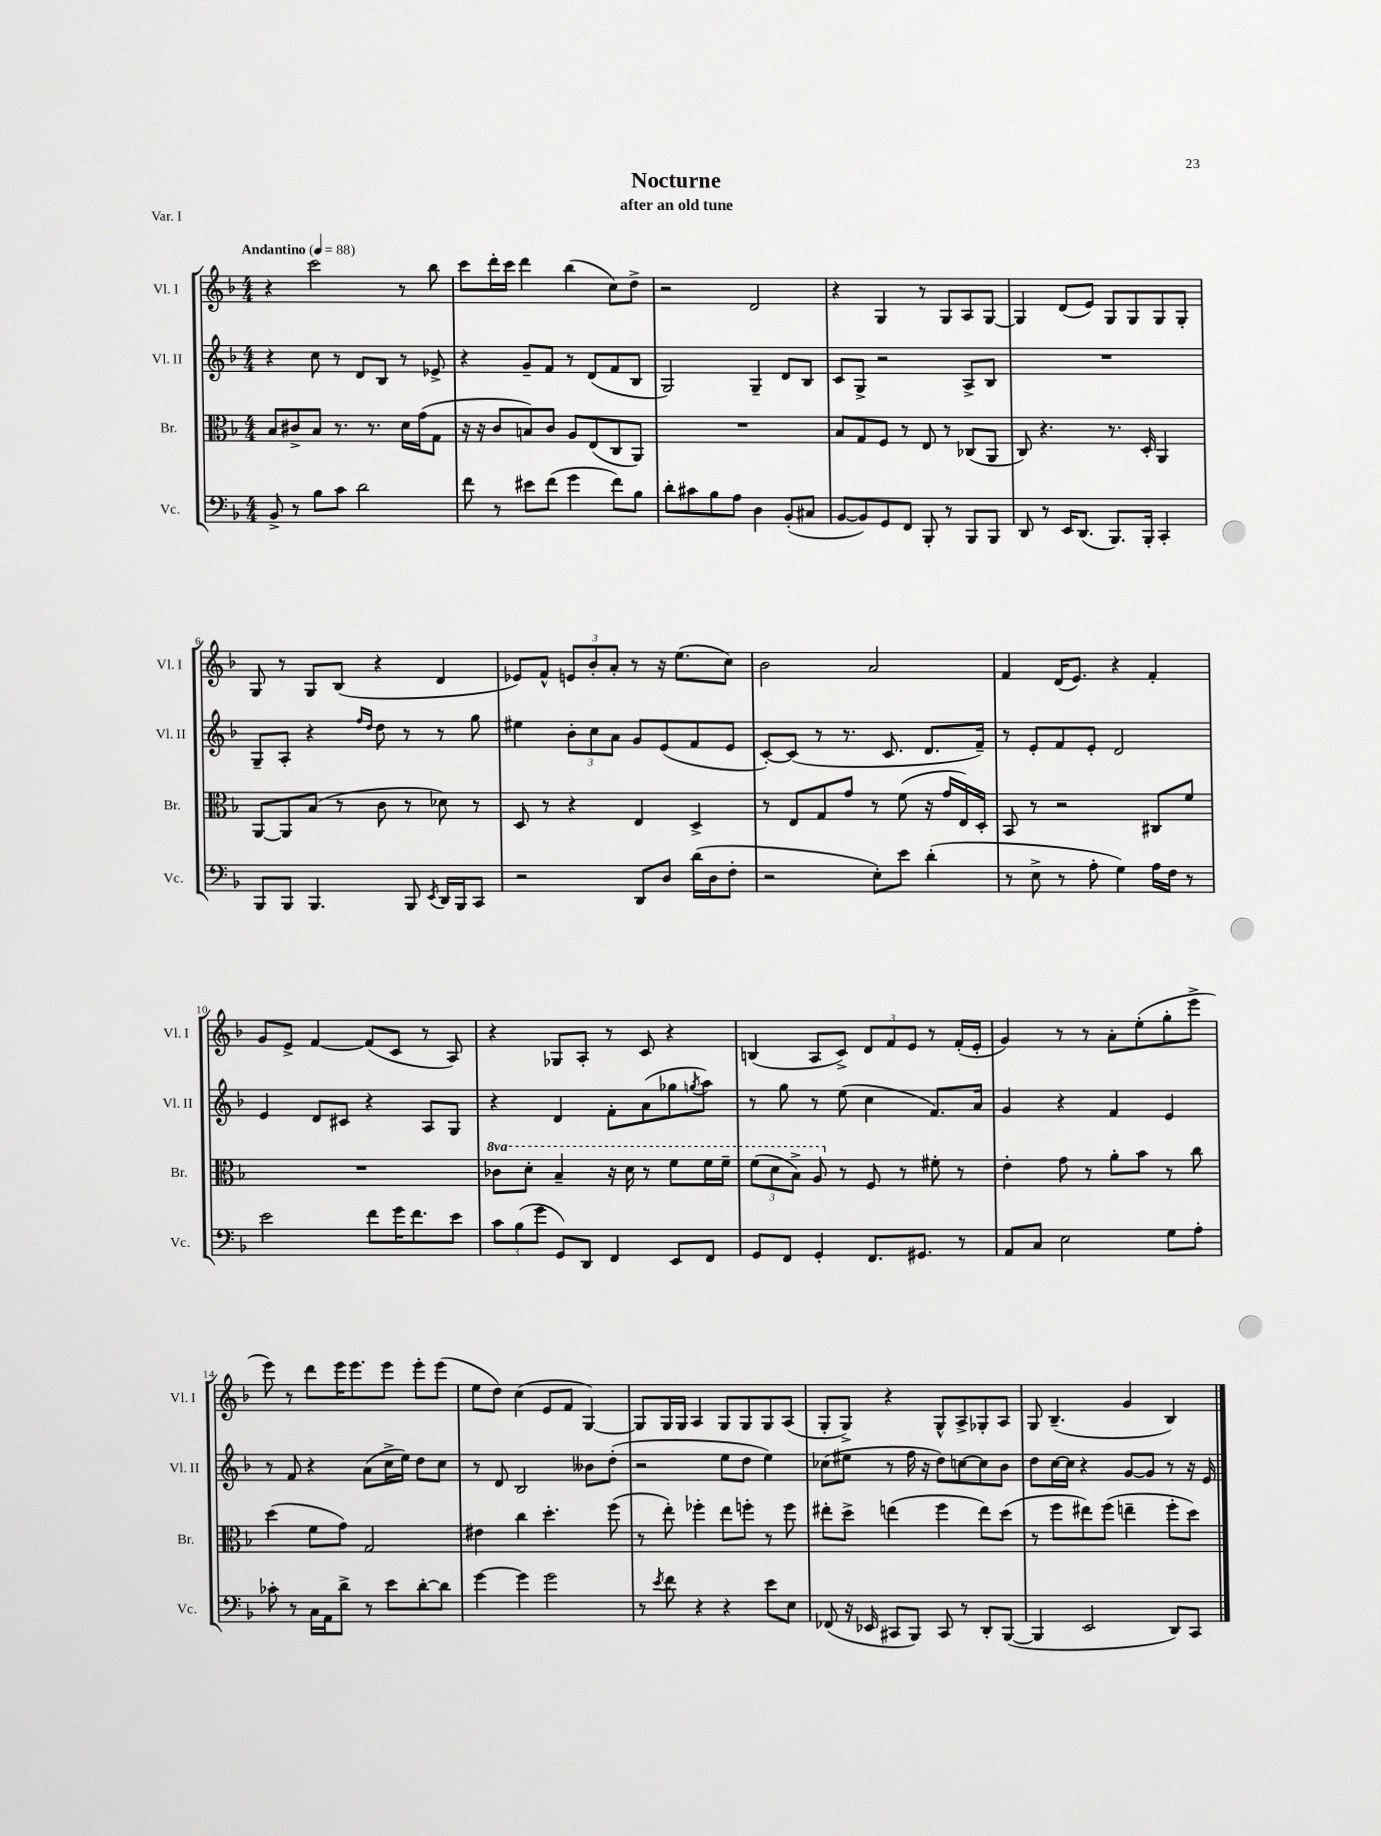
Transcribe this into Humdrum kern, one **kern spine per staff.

**kern	**kern	**kern	**kern
*staff4	*staff3	*staff2	*staff1
*clefF4	*clefC3	*clefG2	*clefG2
*k[b-]	*k[b-]	*k[b-]	*k[b-]
*M4/4	*M4/4	*M4/4	*M4/4
*MM88	*MM88	*MM88	*MM88
8BB-^	8B-	4r	4r
8r	8c#^	.	.
8B-	8B-	8cc	2ccc
8c	8.r	8r	.
2d	.	8d	.
.	8.r	.	.
.	.	8B-	.
.	16d	8r	8r
.	(16g	.	.
.	8G	8e-^	8bb-
=	=	=	=
8f	16r	4r	8ccc
.	16r	.	.
8r	8c	.	16ddd'
.	.	.	16ccc
8e#	8B)	8g~	4ddd
(8f	8c	8f	.
4g	8A	8r	(4bb-
.	(8E	(8d	.
8f)	8C	8f	8cc)
8B-	8AA)	8B-	8dd^
=	=	=	=
8d'	1r	2G)	2r
8c#	.	.	.
8B-	.	.	.
8A	.	.	.
4D	.	4G~	2d
(8BB-'	.	8d	.
8C#	.	8B-	.
=	=	=	=
[8BB-	8B-	8c	4r
8BB-])	8G	8G^	.
8GG	8F	2r	4G
8FF	8r	.	.
8BBB-'	8E	.	8r
8r	8r	.	8G
8BBB-	(8C-	8A^	8A
8BBB-	8AA	8B-	[8G
=	=	=	=
8DD	8C)	1r	4G]
8r	4.r	.	.
16EE	.	.	(8d
(8.DD	.	.	.
.	.	.	8e)
8.BBB-)	8.r	.	8G
.	.	.	8G
16BBB-'	16D'	.	.
4CC'	4AA	.	8G
.	.	.	8G'
=	=	=	=
8BBB-	[8AA	8G~	8G
8BBB-	8AA]	8A'	8r
4.BBB-	(8B-	4r	8G
.	8r	.	(8B-
.	.	16qqff	.
.	.	16qqdd	.
.	8c	8dd	4r
8BBB-	8r	8r	.
8qEE	.	.	.
16DD	8d-)	8r	4d
16BBB-	.	.	.
8CC	8r	8gg	.
=	=	=	=
2r	8D	4ee#	8e-)
.	8r	.	8f^^
.	4r	12b-'	12e
.	.	12cc	12b-'
.	.	12a	12a'
8DD	4E	8g	8r
8D	.	(8e	16r
.	.	.	(8.ee
(16d	4D^	8f	.
16D	.	.	.
8F'	.	8e	8cc)
=	=	=	=
2r	8r	[8c')	2b-
.	8E	(8c]	.
.	8G	8r	.
.	8g	8.r	.
8E')	8r	.	2a
.	.	8.c	.
8e	(8f	.	.
(4d'	16r	8.d	.
.	16g	.	.
.	16E)	.	.
.	16D'	16f~)	.
=	=	=	=
8r	8BB-	8r	4f
8E^	8r	8e'	.
8r	2r	8f	(16d
.	.	.	8.e)
8A'	.	8e'	.
4G)	.	2d	4r
16A	8C#	.	4f'
16F	.	.	.
8r	8f	.	.
=	=	=	=
2e	1r	4e	8g
.	.	.	8e^
.	.	8d	[4f
.	.	8c#	.
8f	.	4r	(8f]
16g	.	.	8c
8.f	.	.	.
.	.	8A	8r
8e	.	8G	8A)
=	=	=	=
12c	8cc-	4r	4r
(12B-	.	.	.
.	8dd'	.	.
12g	.	.	.
8GG)	4b-~	4d	8G-
8DD	.	.	8A'
4FF	16r	8f'	8r
.	16dd	.	.
.	8r	(8a	8c
8EE	8ff	8gg-	4r
.	.	8qgg	.
8FF	16ff	8aa)	.
.	16ff~	.	.
=	=	=	=
8GG	(12ff	8r	(4B
.	12dd	.	.
8FF	.	8gg	.
.	12b-^)	.	.
4GG'	8a	8r	8A
.	8r	(8ee	8c^)
8.FF	8F	4cc	12d
.	.	.	12f
.	8r	.	.
.	.	.	12e
8.GG#	.	.	.
.	8f#'	8.f)	8r
8r	8r	.	(16f'
.	.	16a	16e'
=	=	=	=
8AA	4e'	4g	4g)
8C	.	.	.
2E	8g	4r	8r
.	8r	.	8r
.	8a'	4f	8a'
.	8b-	.	(8ee'
8G	8r	4e	8gg'
8A'	8cc	.	8eee^
=	=	=	=
8c-'	(4dd	8r	8eee)
8r	.	8f	8r
16C	8f	4r	8ddd
16AA	.	.	.
8d^	8g)	.	16eee
.	.	.	8.eee
8r	2G	(8a	.
8e	.	16cc^	8eee
.	.	16ee)	.
[8d'	.	8dd	8eee'
8d]	.	8cc	(8eee
=	=	=	=
[4g	4e#	8r	8ee
.	.	8d	8dd)
4g]	4cc	2B-	(4cc
2g	4.dd'	.	8e
.	.	.	8f
.	.	8b--	[4G)
.	(8ff	(8dd'	.
=	=	=	=
8r	8r	2r	8G]
8qe	.	.	.
8f	8ee')	.	16G
.	.	.	16G
4r	4ff-'	.	4A
4r	8ee	8ee	8G
.	8ff'	8dd	8G
8e	8r	4ee)	8G
8E	8ff	.	(8A
=	=	=	=
(8FF-	8ee#'	(8cc-	8G'
16r	8dd^	8ee#	8G^)
16EE-	.	.	.
8CC#	(4ee	8r	4r
8BBB-)	.	16ff	.
.	.	16r	.
8CC#	4ff	8dd)	8G^^
8r	.	[8cc	8A^
8DD'	8ee)	8cc]	8G-'
([8BBB-	(8dd	8b-	8A
=	=	=	=
4BBB-]	8r	8dd	8G
.	8ff	[16cc	(4.B-~
.	.	16cc]	.
2EE	8ee#)	4r	.
.	(8ff	.	.
.	4ee~	[8g	4g
.	.	8g]	.
8DD)	8ff'	8r	4B-)
8CC	8dd)	16r	.
.	.	16e	.
==	==	==	==
*-	*-	*-	*-
